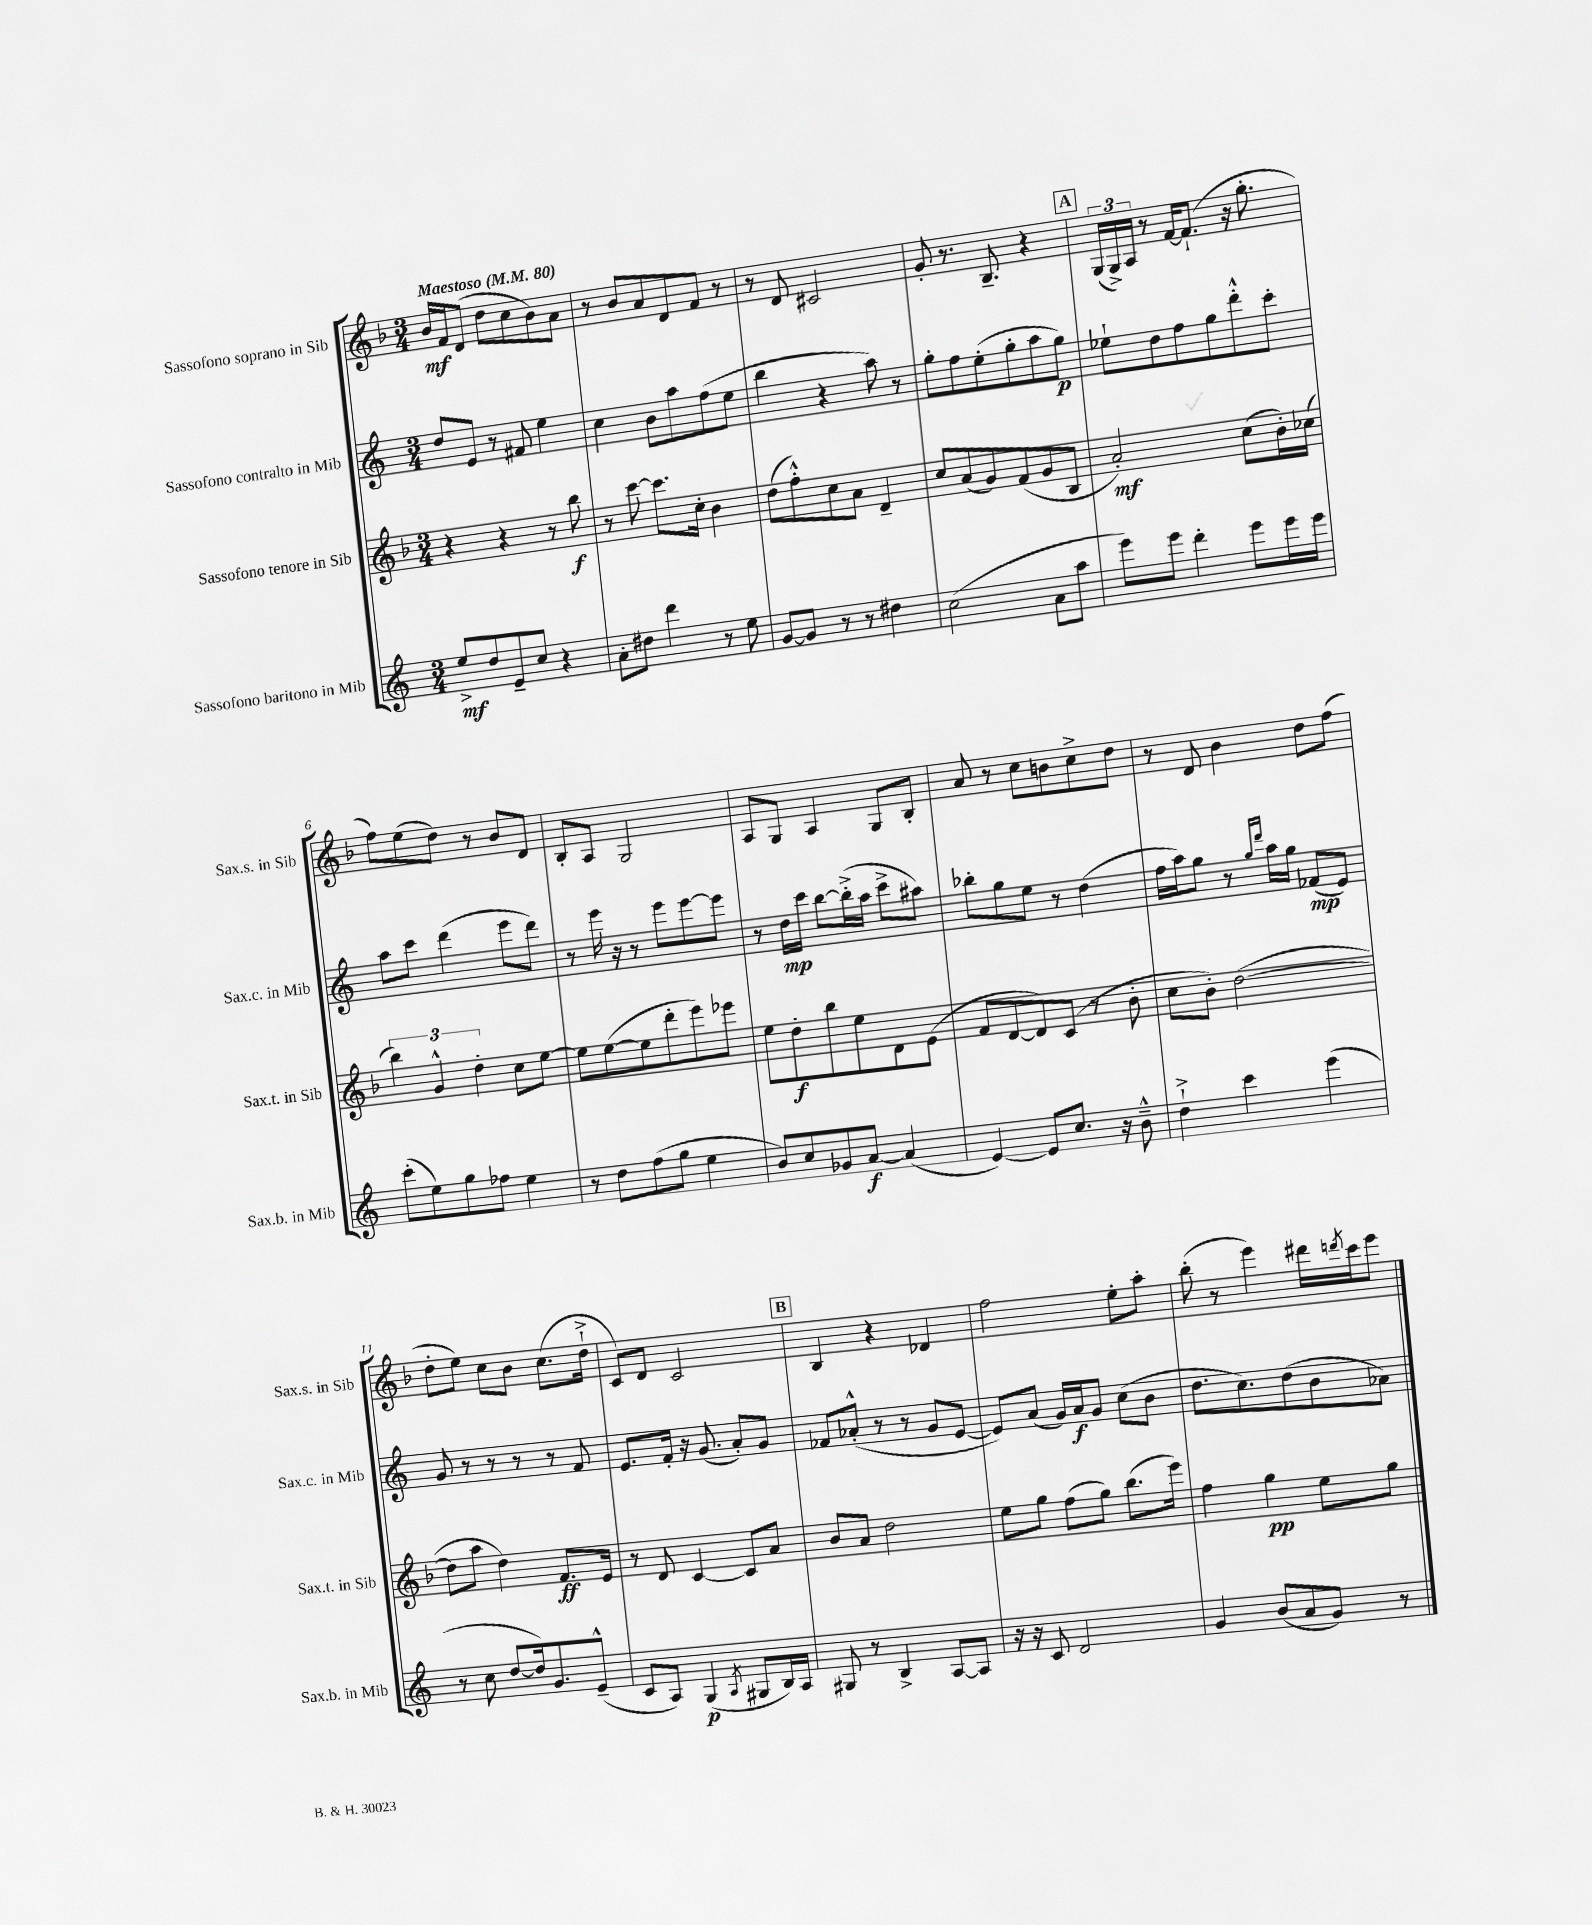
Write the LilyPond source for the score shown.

<<
\new StaffGroup <<
\new Staff = "s0" \with { instrumentName = "Sassofono soprano in Sib" shortInstrumentName = "Sax.s. in Sib" } {
    \clef treble \key f \major \numericTimeSignature \time 3/4 \tempo "Maestoso" 4 = 80
    bes'16\mf f'16 d'8( d''8 c''8 bes'8) a'8 |
    r8 bes'8 a'8 d'8 f'8 r8 |
    r8 d'8 cis'2 |
    g'8-. r8. bes8.-- r4 |
    \mark \markup { \box "A" } \tuplet 3/2 { g16( g16->) a16 } r8 f'16~ f'8.-!( r16 g''8.-. |
    f''8) e''8( d''8) r8 bes'8 d'8 |
    bes8-. a8 g2 |
    a8 g8 a4 g8 bes8-. |
    a'8 r8 c''8 b'8 c''8-> d''8 |
    r8 d'8 bes'4 d''8 f''8( |
    d''8-. e''8) c''8 bes'8 c''8.( d''16-!-> |
    c'8) d'8 c'2 |
    \mark \markup { \box "B" } bes4 r4 des'4 |
    f''2 e''8-. a''8-. |
    bes''8-.( r8 e'''4) dis'''16 \acciaccatura { d'''8 } c'''16 e'''8 \bar "|." |
}
\new Staff = "s1" \with { instrumentName = "Sassofono contralto in Mib" shortInstrumentName = "Sax.c. in Mib" } {
    \clef treble \key c \major \numericTimeSignature \time 3/4
    d''8 e'8 r8 fis'8 e''4 |
    c''4 b'8 a''8 f''8( e''8 |
    b''4 r4 a''8) r8 |
    g''8-. f''8 e''8-.( g''8-. a''8 g''8\p) |
    \mark \markup { \box "A" } ees''8-! d''8 f''8 g''8 d'''8-.-^ c'''8-. |
    a''8 c'''8 d'''4( e'''8 d'''8) |
    r8 e'''16 r16 r8 e'''8 e'''8~ e'''8 |
    r8 d''16\mp c'''16 b''8~ b''16-.->( a''16 c'''8-> ais''8) |
    bes''8-. g''8 e''8 r8 d''4( |
    f''16 a''16) g''8 r8 \grace { g''16 d'''16 } a''16 g''16 fes'8\mp( e'8) |
    g'8 r8 r8 r8 r8 f'8 |
    e'8. f'16-. r16 g'8.( a'8-.) g'8 |
    \mark \markup { \box "B" } fes'8 aes'8-.-^( r8 r8 g'8 e'8~ |
    e'8) a'8( g'16) a'16\f g'8 c''8( b'8 |
    d''8. c''8.) d''8( b'8 aes'8) \bar "|." |
}
\new Staff = "s2" \with { instrumentName = "Sassofono tenore in Sib" shortInstrumentName = "Sax.t. in Sib" } {
    \clef treble \key f \major \numericTimeSignature \time 3/4
    r4 r4 r8 bes''8\f |
    r8 c'''8~ c'''8. c''16-. bes'4 |
    d''8( f''8-.-^) c''8 a'8 d'4-- |
    c''8 a'8( g'8) f'8( g'8 bes8 |
    \mark \markup { \box "A" } a'2-.\mf) c''8( bes'16-.) ces''16( |
    \tuplet 3/2 { bes''4) g'4-^ d''4-. } c''8 e''8~ |
    e''8 e''8~( e''8 d'''8-. e'''8) ees'''8 |
    e''8 d''8-.\f bes''8 e''8 d'8 e'8( |
    f'8 d'8~ d'8) c'8( r8 bes'8-. |
    c''8 bes'8-.) d''2~( |
    d''8 a''8 d''4) f'8.\ff e'16 |
    r8 d'8 c'4~ c'8 a'8 |
    \mark \markup { \box "B" } bes'8 a'8 d''2 |
    e''8 g''8 f''8( g''8) bes''8.( e'''16) |
    f''4 g''4\pp e''8 g''8 \bar "|." |
}
\new Staff = "s3" \with { instrumentName = "Sassofono baritono in Mib" shortInstrumentName = "Sax.b. in Mib" } {
    \clef treble \key c \major \numericTimeSignature \time 3/4
    e''8->\mf d''8 e'8-- c''8 r4 |
    a'8-. dis''8 d'''4 r8 e''8 |
    g'8~ g'8 r8 r8 dis''4 |
    c''2( a'8 a''8 |
    \mark \markup { \box "A" } e'''8) e'''8 d'''4-. e'''8 e'''16 e'''16 |
    c'''8-.( e''8) g''8 fes''8 e''4 |
    r8 d''8 f''8( g''8 e''4 |
    b'8) c''8 ges'8 a'8~\f a'4( |
    e'4~) e'8 c''8. r16 b'8---^ |
    d''4-!-> c'''4 e'''4( |
    r8 c''8 d''8~ d''16) g'8. e'8---^( |
    c'8 a8) g4\p( \acciaccatura { a8 } gis8 b16) a16 |
    \mark \markup { \box "B" } gis8 r8 b4-> a8~ a8 |
    r16 r16 c'8 d'2 |
    g'4 b'8( a'8 g'8) r8 \bar "|." |
}
>>
>>
